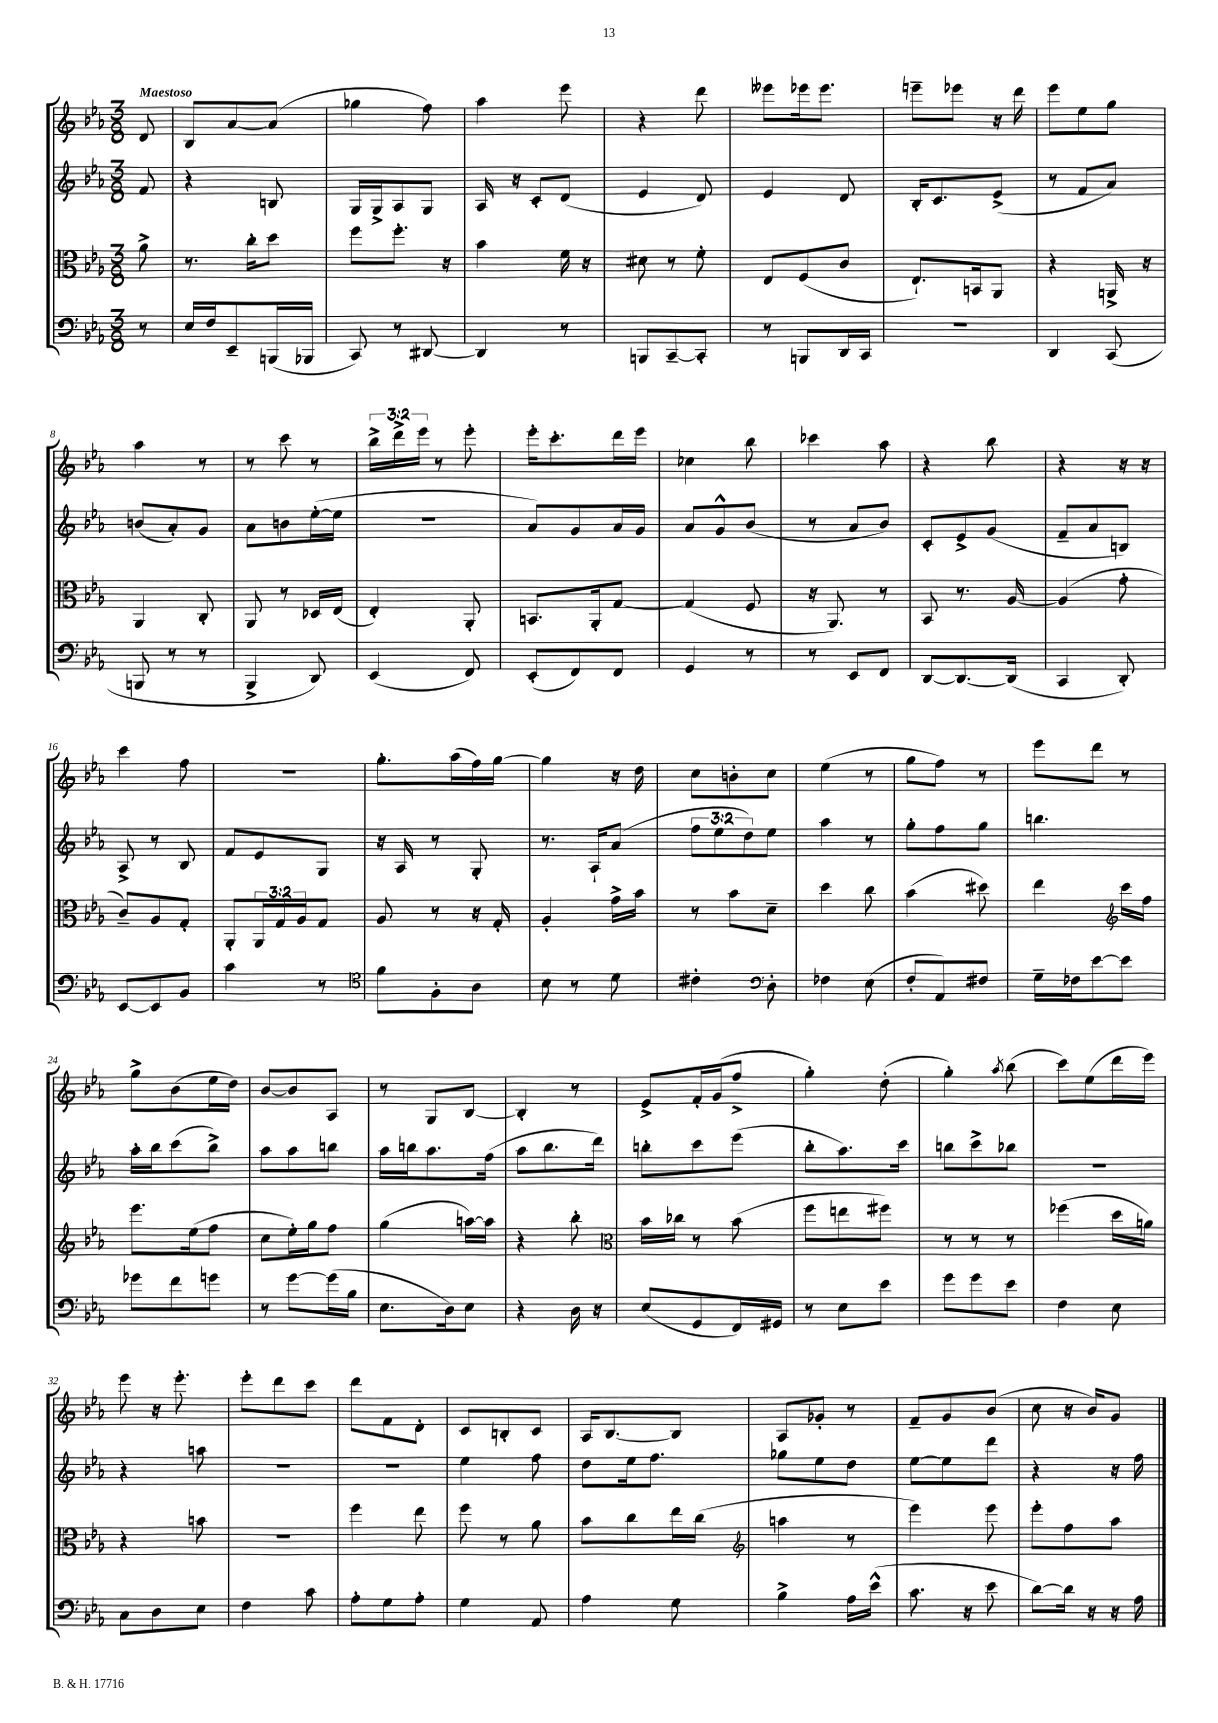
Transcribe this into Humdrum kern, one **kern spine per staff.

**kern	**kern	**kern	**kern
*staff4	*staff3	*staff2	*staff1
*clefF4	*clefC3	*clefG2	*clefG2
*k[b-e-a-]	*k[b-e-a-]	*k[b-e-a-]	*k[b-e-a-]
*M3/8	*M3/8	*M3/8	*M3/8
8r	8a-^	8f	8d
=	=	=	=
16E-	8.r	4r	8B-
16F	.	.	.
8EE-~	.	.	[8a-
.	16cc'	.	.
(16BBB	8dd	8B	(8a-]
16BBB-	.	.	.
=	=	=	=
8CC)	8ff	16G	4gg-
.	.	16G^	.
8r	8.ff'	8A-	.
[8DD#	.	8G	8ff)
.	16r	.	.
=	=	=	=
4DD#]	4b-	16A-	4aa-
.	.	16r	.
.	.	8c'	.
8r	16f	(8d	8eee-
.	16r	.	.
=	=	=	=
8BBB	8d#	4e-	4r
[8CC~	8r	.	.
8CC']	8f'	8d)	8ddd
=	=	=	=
8r	8E-	4e-	8eee--
8BBB	(8F	.	16eee-
.	.	.	8.eee-
16DD	8c	8d	.
16CC	.	.	.
=	=	=	=
4.r	8.E-`)	16B-'	8eee~
.	.	8.c	.
.	.	.	8eee-
.	16BB	.	.
.	8AA-	(8e-^	16r
.	.	.	16ddd
=	=	=	=
4DD	4r	8r	8eee-
.	.	8f	8ee-
(8CC	16AA^	8a-)	8gg
.	16r	.	.
=	=	=	=
8BBB	4AA-	(8b	4aa-
8r	.	8a-')	.
8r	8C'	8g	8r
=	=	=	=
4BBB-^	8AA-	8a-	8r
.	8r	8b	8ccc
8DD)	16D-	([16ee-'	8r
.	(16E-	16ee-]	.
=	=	=	=
(4EE-	4E-')	4.r	24bb-^
.	.	.	24ddd^
.	.	.	24eee-
.	.	.	8r
8FF)	8AA-'	.	8eee-'
=	=	=	=
(8EE-'	8.BB	8a-)	16eee-'
.	.	.	8.ccc'
8FF)	.	8g	.
.	16AA-'	.	.
8FF	[8G	16a-	16ddd
.	.	16g	16eee-
=	=	=	=
4GG	(4G]	8a-	4cc-
.	.	8g^^	.
8r	8F	(8b-	8bb-
=	=	=	=
8r	16r	8r	4ccc-
.	8.AA-)	.	.
8EE-	.	8a-	.
8FF	8r	8b-)	8aa-
=	=	=	=
[8DD	8BB-	8c'	4r
8.DD_	8.r	8e-^	.
.	.	(8g	8bb-
(16DD]	[16A-	.	.
=	=	=	=
4CC	(4A-]	8f~	4r
.	.	8a-	.
8DD')	8g'	8B)	16r
.	.	.	16r
=	=	=	=
[8EE-	8c~)	8A-^	4ccc
8EE-]	8A-	8r	.
8BB-	8G'	8B-	8ff
=	=	=	=
4c	8AA-'	8f	4.r
.	24AA-	8e-	.
.	24G	.	.
.	24A-	.	.
8r	8G	8G	.
=	=	=	=
*clefC4	*	*	*
8f	8A-	16r	8.gg'
.	.	16A-	.
8F'	8r	8r	.
.	.	.	(16aa-
8A-	16r	8G'	16ff)
.	16G'	.	[16gg
=	=	=	=
8B-	4A-'	8.r	4gg]
8r	.	.	.
.	.	16A-`	.
8d	16g^	(8a-	16r
.	16b-	.	16dd
=	=	=	=
4c#'	8r	12ff	8cc
.	.	12ee-	.
.	8b-	.	8b'
.	.	12dd)	.
*clefF4	*	*	*
8D'	8d~	8ee-	8cc
=	=	=	=
4F-	4dd	4aa-	(4ee-
(8E-	8cc	8r	8r
=	=	=	=
8F'	(4b-	8gg'	8gg
8AA-)	.	8ff	8ff)
8F#	8dd#)	8gg	8r
=	=	=	=
16G~	4ee-	4.bb	8eee-
16F-	.	.	.
[8e-	.	.	8ddd
*	*clefG2	*	*
8e-]	16ccc	.	8r
.	16ff	.	.
=	=	=	=
8g-	8.eee-	16aa-'	8gg^
.	.	16bb-	.
8f	.	(8ccc	(8b-
.	(16ee-	.	.
8g	8ff	8bb-^)	16ee-
.	.	.	16dd)
=	=	=	=
8r	8cc	8aa-	[8b-
[8g	16ee-')	8aa-	8b-]
.	16gg	.	.
(16g]	8ff	8bb	8A-
16B-	.	.	.
=	=	=	=
8.E-	(4gg	16aa-	8r
.	.	16bb	.
.	.	8.aa-	8G
16D)	.	.	.
8E-	[16aa)	.	[8B-
.	16aa]	(16ff	.
=	=	=	=
4r	4r	8aa-	4B-']
.	.	8.bb-	.
16D	8bb-'	.	8r
16r	.	16ddd)	.
=	=	=	=
*	*clefC3	*	*
(8E-	16b-	8bb'	8e-^
.	16cc-	.	.
8GG	8r	8ccc	16f'
.	.	.	(16g
16FF)	(8b-	(8eee-	8ff^
16GG#	.	.	.
=	=	=	=
8r	8ff	8bb-'	4gg')
8E-	8ee	8.aa-)	.
8e-	8ff#)	.	(8dd'
.	.	16ccc	.
=	=	=	=
8g	8r	8bb	4gg')
8g	8r	8ccc^	.
.	.	.	8qaa-
8e-	8r	8bb-	(8bb-
=	=	=	=
4F	(4ff-	4.r	8ccc)
.	.	.	(8ee-
8E-	16dd	.	16ddd
.	16a)	.	16eee-)
=	=	=	=
8C	4r	4r	8eee-
8D	.	.	16r
.	.	.	8.eee-'
8E-	8b	8aa	.
=	=	=	=
4F	4.r	4.r	8eee-'
.	.	.	8ddd
8c	.	.	8ccc
=	=	=	=
8A-'	4ff	4.r	8ddd
8G	.	.	8f
8A-'	8ee-	.	8d'
=	=	=	=
4G	8ff	4ee-	8c
.	8r	.	8B'
8AA-	8a-	8ff	8c
=	=	=	=
4A-	8b-	8dd	16A-
.	.	.	[8.B-
.	8cc	16ee-	.
.	.	8.ff	.
8G	16ee-	.	8B-]
.	(16cc	.	.
=	=	=	=
*	*clefG2	*	*
4B-^	4aa	8gg-	8A-
.	.	8ee-	8g-'
16A-	8r	8dd	8r
(16e-^^	.	.	.
=	=	=	=
8.c	4eee-)	[8ee-	8f~
.	.	8ee-]	8g
16r	.	.	.
8e-	8eee-	8ddd	(8b-
=	=	=	=
[8d)	8eee-'	4r	8cc
16d]	8ff	.	16r
16r	.	.	16b-)
16r	8aa-	16r	8g
16A-	.	16ff	.
==	==	==	==
*-	*-	*-	*-
